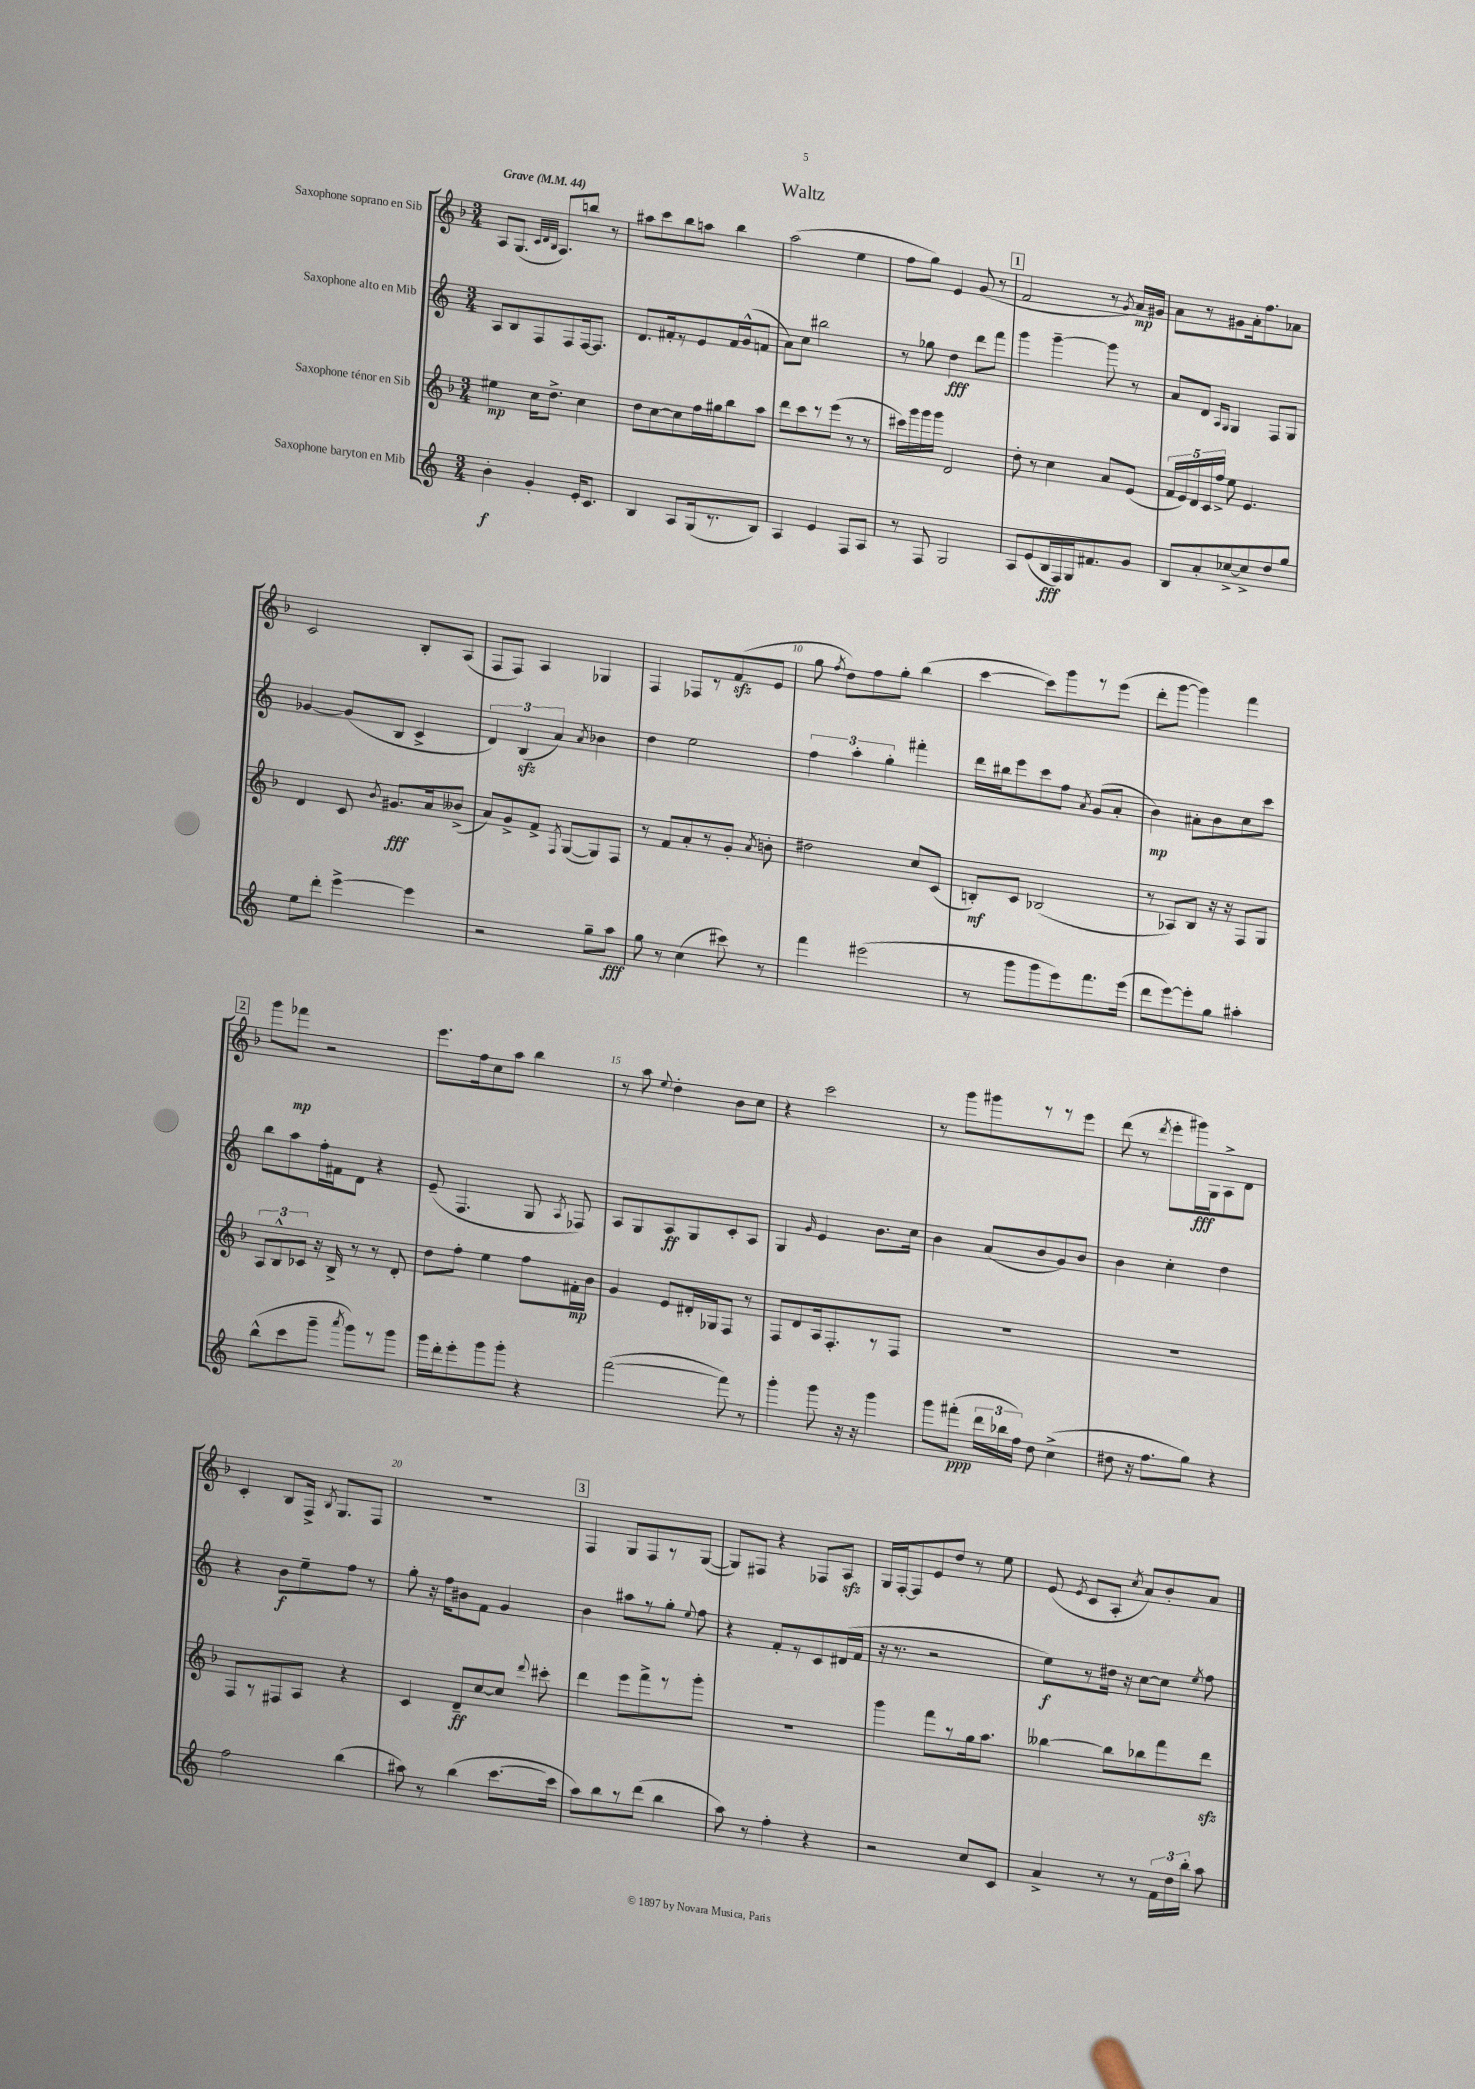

**kern	**kern	**kern	**kern
*staff4	*staff3	*staff2	*staff1
*clefG2	*clefG2	*clefG2	*clefG2
*k[]	*k[b-]	*k[]	*k[b-]
*M3/4	*M3/4	*M3/4	*M3/4
*MM44	*MM44	*MM44	*MM44
4b'\	4ee#\	8A/L	8A/L
.	.	8B/	(8.G/J
4g'/	16cc\LK	8F/	.
.	.	.	32qqc/LLL
.	.	.	32qqd/
.	.	.	32qqB-/JJJ
.	8.dd^\J	.	8.A/L)
.	.	8F/	.
16e'/LK	4cc\	[16F/k	8bb/J
8.c/J	.	8.F/]J	.
.	.	.	8r
=	=	=	=
4B/	8dd\L	8.d/L	8aa#\L
.	[8cc\	.	8ccc\
.	.	16f#'/k	.
8A/L	8cc\]	8r	8bb-\
(16G/k	16ff\L	8e/	8aa\J
8.r	16gg#\J	.	.
.	8bb-\	16f#/L	4bb-\
.	.	(16g^^/J	.
8B/J)	8aa\J	8f/J	.
=	=	=	=
4A/	8ddd\L	8a\L)	(2aa\
.	8ccc\	8cc\J	.
4e/	8r	2bb#\	.
.	(8eee\J	.	.
8F/L	8r	.	4ee\
8A/J	8r	.	.
=	=	=	=
8r	16ccc#\LL)	8r	8ff\L
.	16ggg\	.	.
8F/	16ggg\	8gg-\	8gg\J)
.	16ggg\JJ	.	.
2G/	2d/	4dd\	4e/
.	.	8ddd\L	(8g/
.	.	8fff\J	8r
=	=	=	=
8A/L	8dd'\	4ggg\	2f/
(8e/	8r	.	.
16B/L	4cc\	[4ggg~\	.
16F/)	.	.	.
16G/J	.	.	.
8.f#/	.	.	.
.	8a/L	8ggg\]	8r
.	.	.	8qg/
8g/J	(8e/J	8r	16a/LL)
.	.	.	16g#/JJ
=	=	=	=
8B/L	20f/LL	8a/L	8a\L
.	20e/)	.	.
.	20d/	.	.
8a'/	.	8d/J	8r
.	20c/	.	.
.	20ff^/JJ	.	.
.	.	16qqA/LL	.
.	.	16qqG/JJ	.
[8cc-^/	8ee\	4G/	8g#\
8cc-^/]	4.e/	.	16a'\k
.	.	.	8.ff\
8dd/	.	8F/L	.
8gg/J	.	8G/J	8a-\J
=	=	=	=
8ee\L	4d/	[4g-/	2c/
8ddd'\J	.	.	.
[4eee^\	8c/	(8g-/]L	.
.	8qb-/	.	.
.	8.g#/L	8B/J	.
4eee\]	.	4c^/	8B-'/L
.	16a/k	.	.
.	(8b--^/J	.	(8A/J
=	=	=	=
2r	8a/L)	6d/)	8F/L
.	8g^/	.	8F/J)
.	.	(6B/	.
.	8f^/J	.	4A/
.	.	6a/)	.
.	8qF/	.	.
.	([8G/L	.	.
.	.	8qa/	.
8gg~\L	8G/])	4b-\	4G-/
8aa\J	8F/J	.	.
=	=	=	=
8gg\	8r	4dd\	4F/
8r	8f/L	.	.
(4cc\	8a'/	2ee\	8F-/L
.	8r	.	8r
8ccc#\)	8g'/J	.	(8f/
.	8qa/	.	.
8r	8b'\	.	8e/J
=	=	=	=
4fff\	2dd#\	6ff\	8gg\
.	.	.	8qff/
.	.	.	8dd\L)
.	.	6aa'\	.
(2eee#\	.	.	8ff\
.	.	6gg'\	.
.	.	.	8gg'\J
.	8cc/L	4fff#'\	(4bb-\
.	(8c/J	.	.
=	=	=	=
8r	8B'/L)	16ddd\LL	[4ccc\
.	.	16bb#\J	.
8ggg\L	8c/J	8eee\	.
8ggg\	(2B-/	8ccc\	8ccc\]L)
8eee\)	.	8ff\J	8ggg\
.	.	8qa/	.
8.fff\	.	(8g/L	8r
.	.	8a'/J	(8eee\J
(16eee\Jk	.	.	.
=	=	=	=
8ddd\L	8r	4b\)	8ddd'\L
[8eee\)	8A-/L)	.	[8ggg\J
8eee'\]	8B-/J	8a#'\L	4ggg\])
8gg\J	16r	8b\	.
.	16r	.	.
4aa#'\	8F/L	8cc\	4fff\
.	8G/J	8ccc\J	.
=	=	=	=
(8bb^^\L	12A/L	8bb\L	8ggg\L
.	12B-^^/	.	.
8ccc\	.	8aa\	8fff-\J
.	12c-/J	.	.
8ggg~\J	16r	16ff'\L	2r
.	16B-^/	16f#\J	.
8qaaa/	.	.	.
8ggg\L)	8r	8d\J	.
8r	8r	4r	.
8ggg\J	8d'/	.	.
=	=	=	=
16ggg\LL	8dd\L	(8e~/	8.eee\L
16ddd'\J	.	.	.
8eee'\	8ff'\J	4.F/	.
.	.	.	16ff\k
8ggg\	4ee\	.	8cc\
8ggg'\J	.	.	8aa\J
4r	8ff\L	8G/	4bb-\
.	.	8qA/	.
.	16f#'\L	8F-/)	.
.	16b-\JJ	.	.
=	=	=	=
([2fff\	4g/	8A/L	8r
.	.	8G/	8aa\
.	.	.	8qqee/
.	8e/L	8A/	4dd'\
.	16d#'/L	8G/	.
.	16G-/J	.	.
8fff\])	8F/J	8c'/	8b-\L
8r	8r	8A/J	8cc\J
=	=	=	=
4ggg'\	8F/L	4G/	4r
.	8d/	.	.
.	.	16qqg/	.
8ggg\	16A/k	4e/	2ccc\
.	8.F'/	.	.
16r	.	.	.
16r	.	.	.
4ggg\	8r	8.b\L	.
.	8F/J	.	.
.	.	16cc\Jk	.
=	=	=	=
8ggg\L	2.r	4b\	8r
(8fff#'\J	.	.	8ggg\L
24ddd\LL	.	(8a/L	8ggg#\
24bb-\	.	.	.
24ff\JJ)	.	.	.
8dd\	.	8b/	8r
(4cc^\	.	8g/)	8r
.	.	8b/J	8eee\J
=	=	=	=
8dd#\	2.r	4b\	(8ddd\
16r	.	.	8r
8.ff\L	.	.	.
.	.	.	8qddd/
.	.	4cc'\	8eee'\L
8gg\J)	.	.	16ggg#\L)
.	.	.	16G\J
4r	.	4dd\	8A^\
.	.	.	8d\J
=	=	=	=
2ff\	8F/L	4r	4c'/
.	8r	.	.
.	8F#/	8b\L	8B-/L
.	8A/J	8ee~\	16F^/Jk
.	.	.	8qB-/
.	.	.	8.G/L
(4bb\	4r	8ff\J	.
.	.	8r	8F/J
=	=	=	=
8aa#\)	4c/	8gg'\	2.r
8r	.	16r	.
.	.	16ff\LK	.
(4bb\	8d~/L	8b#\	.
.	[8cc/	8f\J	.
[8.ccc\L	8cc/]J	4g/	.
.	8qqddd/	.	.
.	8ccc#'\	.	.
16ccc\]Jk	.	.	.
=	=	=	=
8aa\L)	4ddd\	4b\	4F/
8bb\	.	.	.
8r	8eee\L	8aa#\L	8G/L
(8ddd\J	8fff^\	8r	8F/
4bb\	8r	8gg'\J	8r
.	.	8qqee/	.
.	8ggg'\J	8ff\	([8G/J
=	=	=	=
8aa\)	2.r	4r	8G/]L)
8r	.	.	8F#/J
4ff'\	.	8f'/L	4r
.	.	8r	.
4r	.	8c/	8F-/L
.	.	(16d#/L	8A/J
.	.	16f/JJ	.
=	=	=	=
2r	4ggg\	16r	16G/LL
.	.	8.r	[16F'/J
.	.	.	8F/]
.	8fff\L	2r	8e/
.	8r	.	8dd/J
8cc/L	16gg\k	.	8r
.	8.aa\J	.	.
8c/J	.	.	8ee\
=	=	=	=
4a^/	[4bb--\	8ee\L)	(8e/
.	.	.	8qe/
.	.	8r	8c/L
8r	8bb--\]L	16dd#\Jk	8A'/J
.	.	16r	.
.	.	.	8qcc/
8r	8bb-\	[8cc\L	8a/L)
24f\LL	8fff\	8cc\]J	8b-'/
24dd\	.	.	.
24bb'\JJ	.	.	.
.	.	8qee/	.
8aa\	8ddd\J	8ff\	8a/J
==	==	==	==
*-	*-	*-	*-
